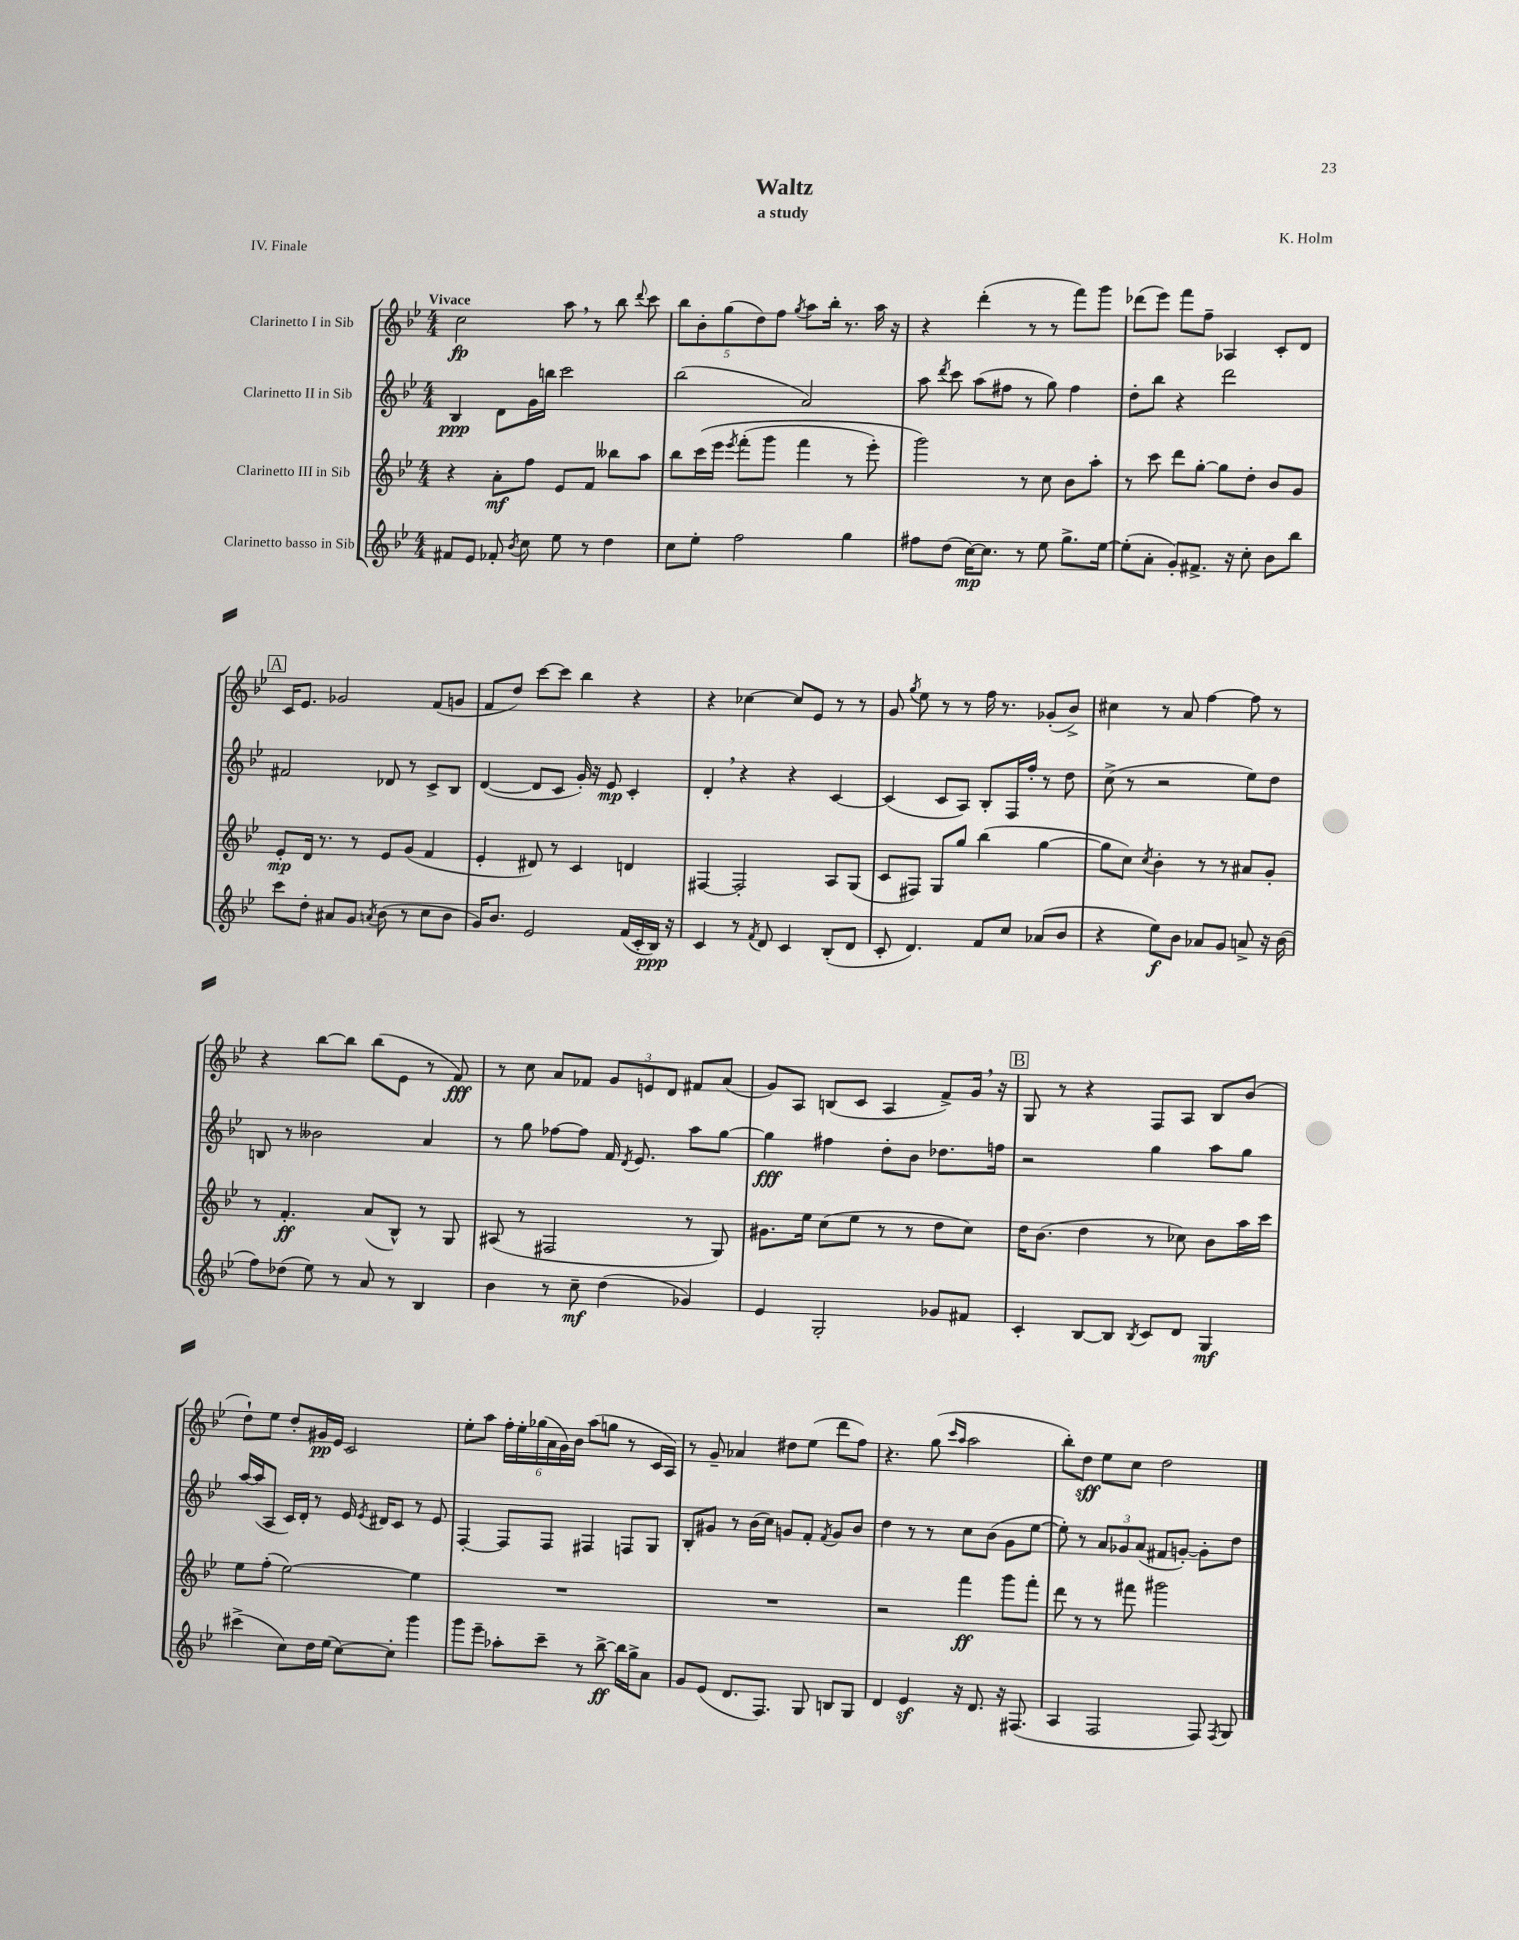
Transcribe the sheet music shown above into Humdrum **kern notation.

**kern	**kern	**kern	**kern
*staff4	*staff3	*staff2	*staff1
*clefG2	*clefG2	*clefG2	*clefG2
*k[b-e-]	*k[b-e-]	*k[b-e-]	*k[b-e-]
*M4/4	*M4/4	*M4/4	*M4/4
8f#/L	4r	4B-/	2cc\
8e-/J	.	.	.
8f-'/	8a'\L	8d\L	.
8qb-/	.	.	.
8cc\	8ff\J	16g\L	.
.	.	16bb\JJ	.
8ee-\	8e-/L	2ccc\	8aa\
8r	8f/J	.	8r
4dd\	8bb--\L	.	8bb-\
.	.	.	8qqddd/
.	8aa\J	.	8ccc\
=	=	=	=
8cc\L	8bb-\L	(2bb-\	10bb-\L
.	.	.	10b-'\
8ee-'\J	&(16ccc\L	.	.
.	16eee-\JJ	.	.
.	.	.	(10gg\
.	8qeee-/	.	.
2ff\	(8fff'\L	.	.
.	.	.	10dd\)
.	8ggg\J	.	.
.	.	.	10ff\J
.	.	.	8qgg/
.	4fff\	2a/)	8aa\L
.	.	.	16bb-'\Jk
.	.	.	8.r
4gg\	8r	.	.
.	8eee-'\)	.	16aa\
.	.	.	16r
=	=	=	=
8ff#\L	2ggg\&)	8aa\	4r
.	.	8qddd/	.
(8dd\J	.	8ccc\	.
[16cc\LK)	.	(8aa\L	(4ddd'\
8.cc\]J	.	.	.
.	.	8ff#\J	.
8r	8r	8r	8r
8ee-\	8cc\	8gg\)	8r
8.gg^\L	8b-\L	4ff#\	8fff\L)
.	8aa'\J	.	8ggg\J
[16ee-\Jk	.	.	.
=	=	=	=
(8ee-'\]L	8r	8dd'\L	(8ddd-\L
8a'\J	8ccc\	8bb-\J	8eee-\J)
8g'/L)	8ddd\L	4r	8fff\L
8.f#^/J	[8gg'\J	.	8ff~\J
.	8gg\]L	2ddd\	4A-/
16r	.	.	.
8cc'\	8dd'\J	.	.
8b-\L	8b-/L	.	8c'/L
8bb-\J	8g/J	.	8d/J
=	=	=	=
8ccc\L	8e-'/L	2f#/	16c/LK
.	.	.	8.e-/J
8dd'\J	16d/Jk	.	.
.	8.r	.	.
8a#/L	.	.	2g-/
8g/J	8r	.	.
8qa/	.	.	.
(8b-\	8e-/L	8d-/	.
8r	(8g/J	8r	.
8cc\L	4f/	8c^/L	(8f/L
8b-\J	.	8B-/J	8g/J
=	=	=	=
16g/LK)	4e-'/	([4d/	8f/L
8.b-/J	.	.	.
.	.	.	8dd/J)
2e-/	8d#/)	8d/]L	[8ccc\L
.	8r	8c/J	8ccc\]J
.	4c/	16g'/)	4bb-\
.	.	16r	.
.	.	8e-/	.
(16f/LL	4d/	4c'/	4r
16c'/	.	.	.
16B-/JJ)	.	.	.
16r	.	.	.
=	=	=	=
4c/	[4F#/	4d'/	4r
8r	2F#'/]	4r	[4cc-\
8qf/	.	.	.
8d/	.	.	.
4c/	.	4r	8cc-/]L
.	.	.	8e-/J
(8B-'/L	8A/L	[4c/	8r
8d/J	(8G/J	.	8r
=	=	=	=
8c'/	8c/L	(4c/]	8g/
.	.	.	8qgg/
4.d/)	8F#/J)	.	8ee-\
.	8G/L	8c/L	8r
.	8gg/J	8A/J)	8r
8f/L	(4bb-\	8B-'/L	16ff\
.	.	.	8.r
8cc/J	.	16F/L	.
.	.	16ff'/JJ	.
(8a-/L	[4gg\	8r	(8g-'/L
8b-/J	.	8dd\	8b-^/J)
=	=	=	=
4r	8gg\]L	(8cc^\	4cc#\
.	8cc\J)	8r	.
.	8qcc/	.	.
8ee-\L)	4b-'\	2r	8r
8b-\J	.	.	8a/
8a-/L	8r	.	[4ff\
8g/J	8r	.	.
8a^/	8a#/L	8ee-\L)	8ff\]
16r	8g'/J	8dd\J	8r
(16b-\	.	.	.
=	=	=	=
8ff\L)	8r	8B/	4r
(8dd-\J	4.f'/	8r	.
8ee-\)	.	2b--\	[8bb-\L
8r	.	.	8bb-\]J
8a/	(8a/L	.	(8bb-\L
8r	8B-^^/J)	.	8e-\J
4B-/	8r	4a/	8r
.	8G/	.	8f/)
=	=	=	=
4b-\	(8A#/	8r	8r
.	8r	8gg\	8cc\
8r	2F#/	[8ff-\L	8a/L
8cc~\	.	8ff-\]J	8f-/J
(4dd\	.	16f/	12g/L
.	.	8qd/	.
.	.	8.e-/	.
.	.	.	12e/
.	.	.	12d/J
4g-/)	8r	8aa\L	8f#/L
.	8G/)	[8gg\J	(8a/J
=	=	=	=
4e-/	8.g#\L	4gg\]	8g/L)
.	.	.	8A/J
.	16ee-\Jk	.	.
2G'/	(8cc\L	4ff#\	(8B/L
.	8ee-\J	.	8c/J
.	8r	8dd'\L	4A/
.	8r	8b-\J	.
8g-/L	8dd\L	8.dd-\L	8f^/L)
8f#/J	8cc\J)	.	16g/Jk
.	.	16ff\Jk	16r
=	=	=	=
4c'/	16dd\LK	2r	8G/
.	(8.b-\J	.	.
.	.	.	8r
[8B-/L	4dd\	.	4r
8B-/]J	.	.	.
8qB-/	.	.	.
8c/L	8r	4gg\	8F/L
8d/J	8cc-\)	.	8A/J
4G/	8b-\L	8aa\L	8B-/L
.	16aa\L	8gg\J	(8b-/J
.	16ccc\JJ	.	.
=	=	=	=
(4ccc#^\	8ee-\L	[16aa/LL	8dd`\L)
.	.	(16aa/]J	.
.	(8ff'\J	8A/J	8ee-\J
8cc\L)	[2ee-\)	16c/LL)	8dd'/L
.	.	16d'/JJ	.
16dd\L	.	8r	16g#/L
(16ee-\JJ	.	.	16e-/JJ
[8cc\L)	.	16e-/	2c/
.	.	8qe-/	.
.	.	16d#/LK	.
8cc'\]J	.	8c/J	.
4ggg\	4ee-\]	8r	.
.	.	8e-/	.
=	=	=	=
8ggg\L	1r	[4F'/	8ee-'\L
8eee-~\J	.	.	8aa\J
8aa-'\L	.	8F/]L	24ff'\LL
.	.	.	24ee-'\
.	.	.	(24gg-\
8ccc~\J	.	8F/J	24a\
.	.	.	24g\)
.	.	.	24b-\JJ
8r	.	4F#/	(8aa\L
[8bb-^\	.	.	8gg\J
16bb-\]LL	.	8F/L	8r
16gg^\J	.	.	.
8a\J	.	8G/J	16c/LL
.	.	.	16A/JJ)
=	=	=	=
8g/L	1r	8B-'/L	8r
(8e-/J	.	8g#/J	8g~/
8.d/L	.	8r	4a-/
.	.	(16b-\LL	.
8.F/J)	.	16cc\JJ)	.
.	.	8g/L	8dd#\L
8G/	.	8f'/J	(8ee-\J
.	.	8qf/	.
8B/L	.	8g/L	8ddd\L
8G/J	.	8b-/J	8ff\J)
=	=	=	=
4d/	2r	4dd\	4.r
4e-/	.	8r	.
.	.	8r	(8gg\
.	.	.	16qqccc/LL
.	.	.	16qqaa/JJ
16r	4fff\	8cc\L	2aa\
8.d/	.	.	.
.	.	(8b-\J	.
16r	8ggg\L	8g\L	.
(8.F#/	.	.	.
.	8fff'\J	[8ee-\J	.
=	=	=	=
4A/	8ddd\	8ee-'\])	8bb-'\L)
.	8r	8r	8dd\J
2F/	8r	12a/L	8ee-\L
.	.	12g-/	.
.	8fff#\	.	8cc\J
.	.	(12a/J	.
.	2ggg#\	8f#/L	2dd\
.	.	[8g'/J)	.
8F/)	.	8g'\]L	.
8qF/	.	.	.
8G/	.	8dd\J	.
==	==	==	==
*-	*-	*-	*-
